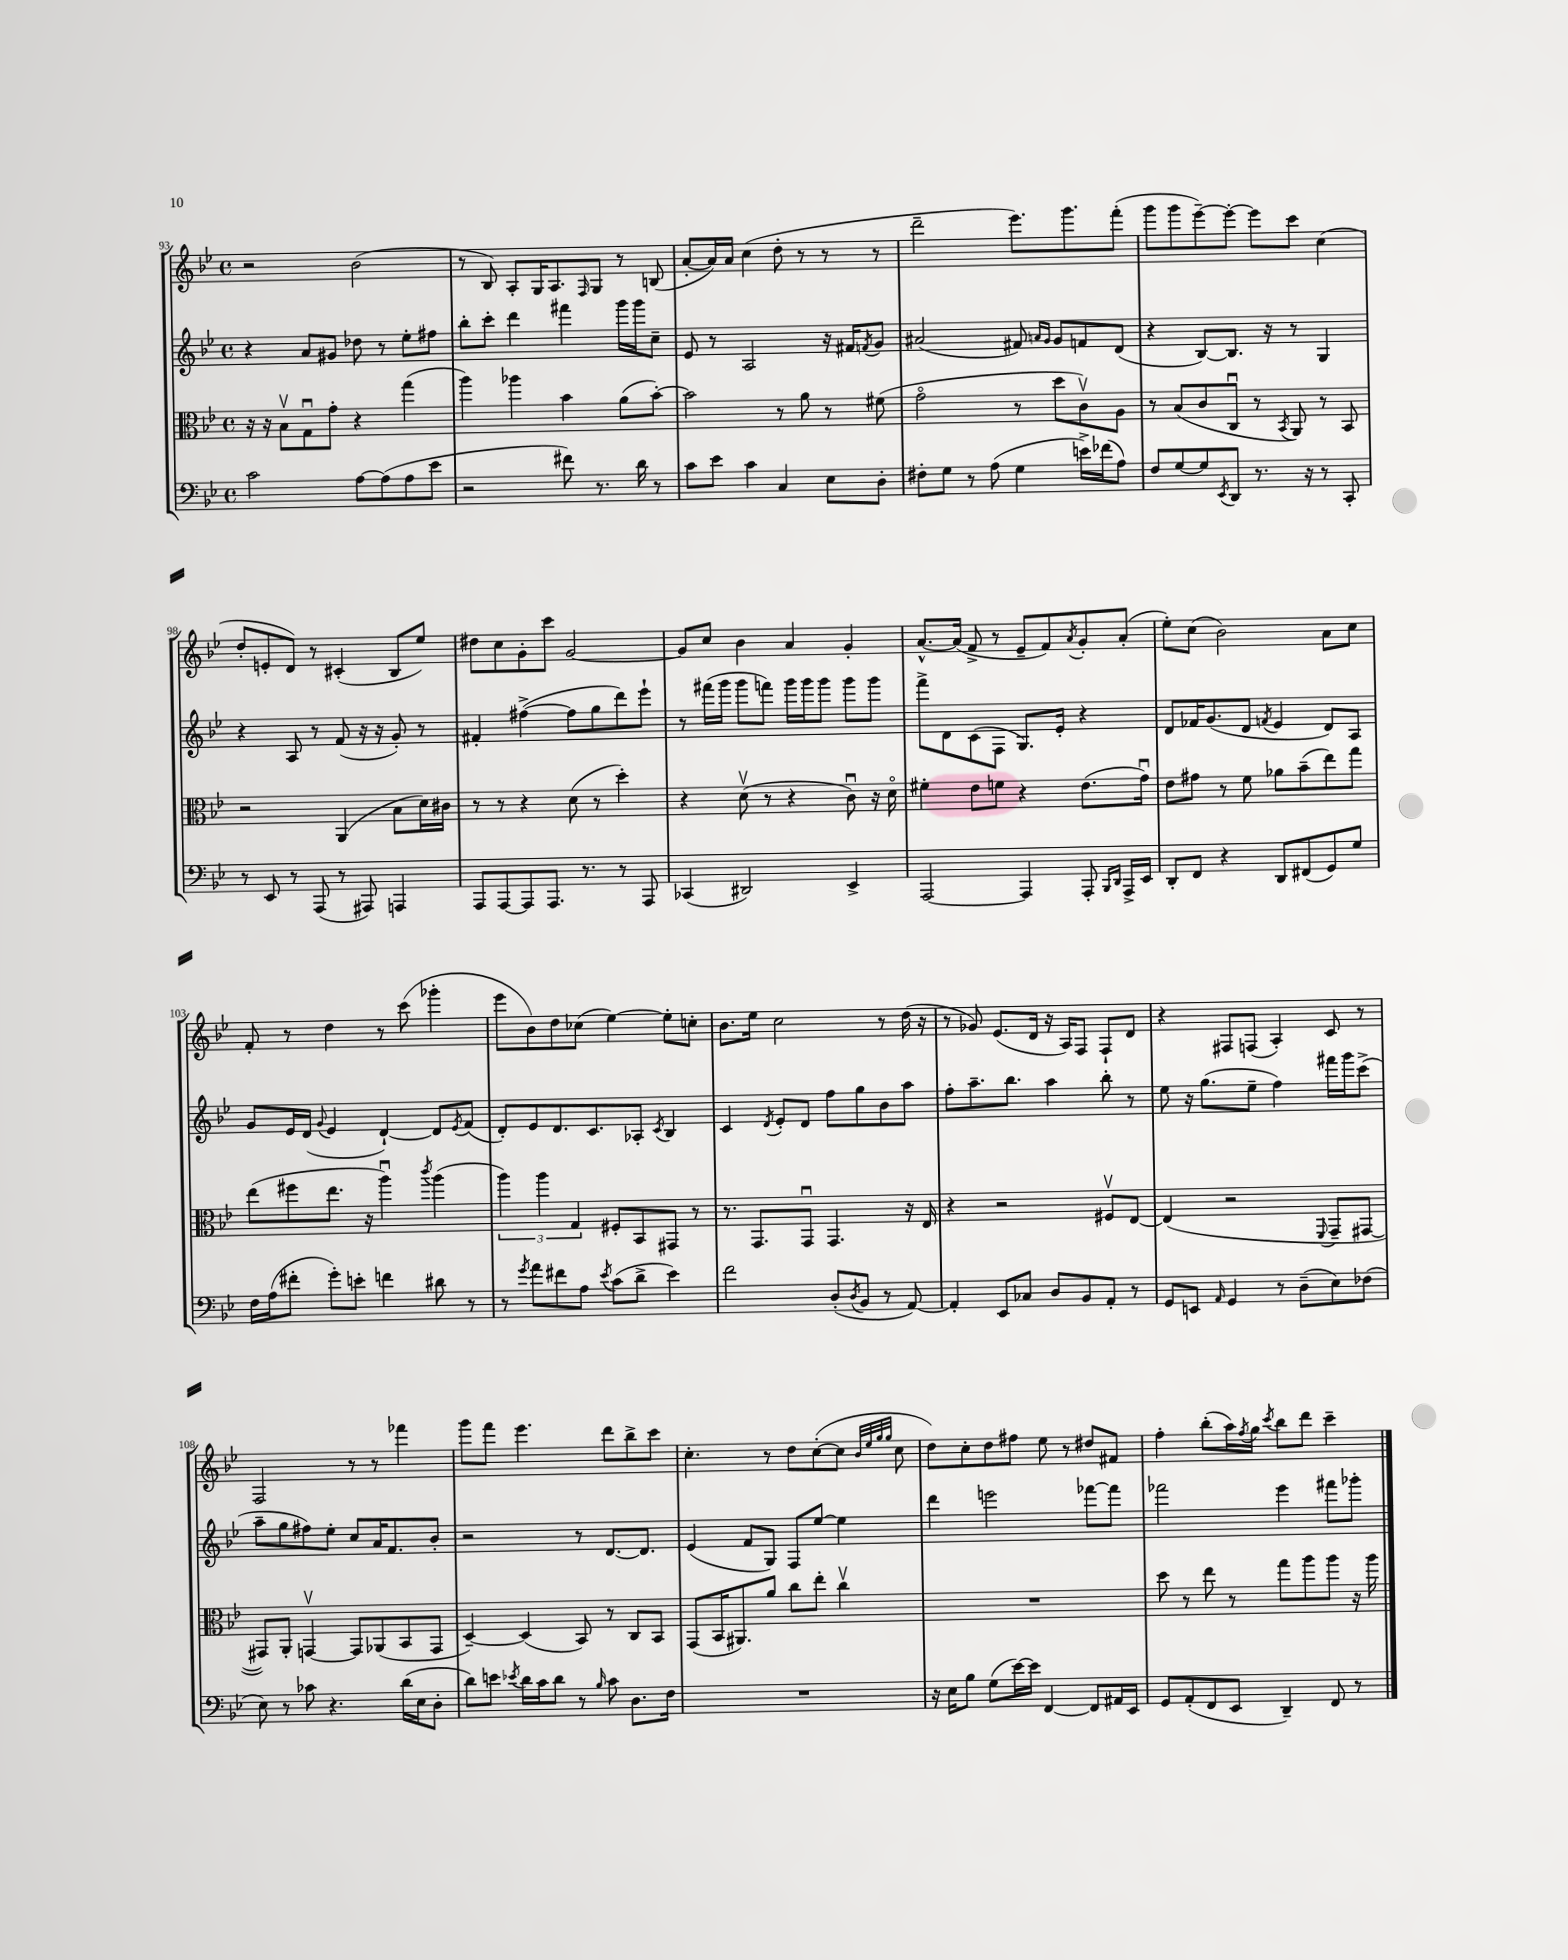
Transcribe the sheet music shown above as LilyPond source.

<<
\new StaffGroup <<
\new Staff = "s0" {
    \clef treble \key bes \major \defaultTimeSignature \time 4/4
    r2 bes'2( |
    r8 bes8) a8-. g16 a8. \grace { f16 } g8 r8 b8( |
    a'8~-. a'16) a'16 c''4( d''8-. r8 r8 r8 |
    d'''2-- ees'''8.) g'''8. f'''8-.( |
    g'''8 g'''8 ees'''8~--) ees'''8~-. ees'''8 c'''8 c''4( |
    d''8-. e'8-. d'8) r8 cis'4-.( bes8 ees''8) |
    dis''8 c''8 g'8-. c'''8 g'2~ |
    g'8 c''8 bes'4 a'4 g'4-. |
    a'8.~-^ a'16( f'8-> r8 ees'8-- f'8) \acciaccatura { a'8 } g'8-. a'8-.( |
    ees''8-.) c''8( bes'2) a'8 c''8 |
    f'8-. r8 d''4 r8 c'''8( ges'''4-. |
    ees'''8 bes'8) d''8 ces''8( ees''4~) ees''8-. c''8-. |
    bes'8. ees''16 c''2 r8 d''16( r16 |
    r8 ges'8) ees'8.( d'16 r16 a16) f8 f8-! d'8 |
    r4 fis8 f8( a4-.) c'8 r8 |
    f2 r8 r8 fes'''4 |
    g'''8 f'''8 ees'''4. d'''8 bes''8-> c'''8 |
    c''4.-. r8 d''8 c''8~-.( c''8 \grace { bes'32 ees''32 g''32 g''32 } c''8 |
    d''8) c''8-. d''8 fis''8 ees''8 r8 dis''8 fis'8 |
    f''4-. bes''8-.( a''16) \acciaccatura { f''8 } g''16 \acciaccatura { c'''8 } bes''8 d'''8 c'''4-- \bar "|." |
}
\new Staff = "s1" {
    \clef treble \key bes \major \defaultTimeSignature \time 4/4
    r4 a'8 gis'8 des''8 r8 ees''8-. fis''8 |
    bes''8-. c'''8-. d'''4 fis'''4 g'''16 g'''16 c''8-- |
    ees'8 r8 a2 r16 fis'16 \acciaccatura { f'8 } g'8 |
    ais'2( fis'8) \grace { a'16 g'16 } g'8 f'8 d'8( |
    r4 bes8~) bes8. r16 r8 g4 |
    r4 a8 r8 f'8( r16 r16 g'8-.) r8 |
    fis'4-. fis''4~->( fis''8 g''8 d'''8) ees'''8-! |
    r8 fis'''16( g'''16 g'''8 f'''8) g'''16 g'''16 g'''8 g'''8 g'''8 |
    f'''8-> d'8 c'8( f8 g8.) ees'16-. r4 |
    d'8 fes'16 g'8.( d'8 \acciaccatura { f'8 } ees'4 d'8) a8 |
    g'8 ees'16 d'16( \appoggiatura { g'8 } ees'4 d'4~-!) d'8 \acciaccatura { ees'8 } f'8( |
    d'8-.) ees'8 d'8. c'8. aes8-. \acciaccatura { c'8 } bes4 |
    c'4 \acciaccatura { d'8 } ees'8-. d'8 f''8 g''8 bes'8 a''8 |
    f''8-. a''8.-- bes''8. a''4 bes''8-. r8 |
    ees''8 r16 g''8.( ees''8-- f''4) fis'''16 g'''16 c'''8->( |
    a''8-- g''8 fis''8) ees''8-. c''8 a'16 f'8. bes'8-. |
    r2 r8 d'8.~ d'8. |
    ees'4( f'8 g8) f8 ees''8~ ees''4 |
    d'''4 e'''2 fes'''8~ fes'''8 |
    fes'''2 ees'''4 fis'''8 ges'''8-. \bar "|." |
}
\new Staff = "s2" {
    \clef alto \key bes \major \defaultTimeSignature \time 4/4
    r16 r16 bes8\upbow g8\downbow g'8-. r4 g''4( |
    a''4) aes''4 bes'4 a'8( bes'8~-.) |
    bes'2 r8 a'8 r8 fis'8( |
    g'2\flageolet r8 d''8 c'8\upbow) a8 |
    r8 bes8( c'8 c8\downbow r8 \acciaccatura { bes,8 } a,8) r8 bes,8 |
    r2 a,4( bes8 d'16) cis'16 |
    r8 r8 r4 d'8( r8 d''4-.) |
    r4 d'8\upbow( r8 r4 c'8\downbow) r16 d'16\flageolet |
    fis'4-. ees'8 f'8 r4 ees'8.( g'16\downbow) |
    ees'8 gis'8 r8 f'8 aes'8 bes'8--( ees''8) g''8 |
    ees''8( fis''8 ees''8. r16 a''4\downbow) \acciaccatura { c'''8 } a''4( |
    \tuplet 3/2 { a''4) a''4 g4 } fis8-. bes,8 gis,8 r8 |
    r8. g,8. g,8\downbow g,4. r16 ees16 |
    r4 r2 fis8\upbow ees8~ |
    ees4( r2 \appoggiatura { f,8 } g,8-- gis,8~ |
    gis,8) a,8-. g,4~\upbow g,8 aes,8( bes,8 g,8 |
    d4~--) d4( bes,8) r8 c8 bes,8 |
    g,8( bes,16 ais,8.) a'8 c''8 ees''8-. c''4\upbow |
    R1 |
    d''8 r8 ees''8 r8 g''8 a''8 a''8 r16 a''16 \bar "|." |
}
\new Staff = "s3" {
    \clef bass \key bes \major \defaultTimeSignature \time 4/4
    c'2 a8~ a8( a8 ees'8 |
    r2 fis'8) r8. d'16 r8 |
    c'8 ees'8 c'4 c4 ees8 d8-. |
    fis8-. g8 r8 a8( g4 e'16->) fes'16( a8) |
    f8 g8~ g8 \acciaccatura { ees,8 } d,8 r8. r16 r8 c,8-. |
    r8 ees,8 r8 a,,8( r8 ais,,8) a,,4 |
    a,,8 a,,8~ a,,8 a,,8. r8. r8 a,,8 |
    ces,4( dis,2) ees,4-> |
    a,,2~ a,,4 a,,8-. \grace { bes,,16 d,16 } a,,16-> ees,16 |
    d,8-. f,8 r4 d,8 fis,8( g,8) g8 |
    f16 a16( fis'8-. g'8-.) e'8-. f'4 dis'8 r8 |
    r8 \acciaccatura { g'8 } a'8 fis'8 a8 \acciaccatura { ees'8 } c'8( d'8-> ees'4) |
    f'2 d8-.( \acciaccatura { d8 } bes,8 r8 a,8~) |
    a,4-. ees,8 ces8 d8 bes,8 a,8-. r8 |
    g,8 e,8 \grace { a,16 } g,4 r8 d8--( ees8) fes8( |
    ees8) r8 ces'8 r4. d'16( ees16 d8-. |
    d'8) e'8 \acciaccatura { ees'8 } d'16 c'16 d'8 r8 \grace { bes16 } c'8 d8. f16 |
    R1 |
    r16 ees16 bes8 g8( ees'16~) ees'16 f,4~ f,8 ais,16 ees,16 |
    g,8 a,8-.( f,8 ees,8 d,4--) f,8 r8 \bar "|." |
}
>>
>>
\layout { \context { \Score currentBarNumber = #93 } }
